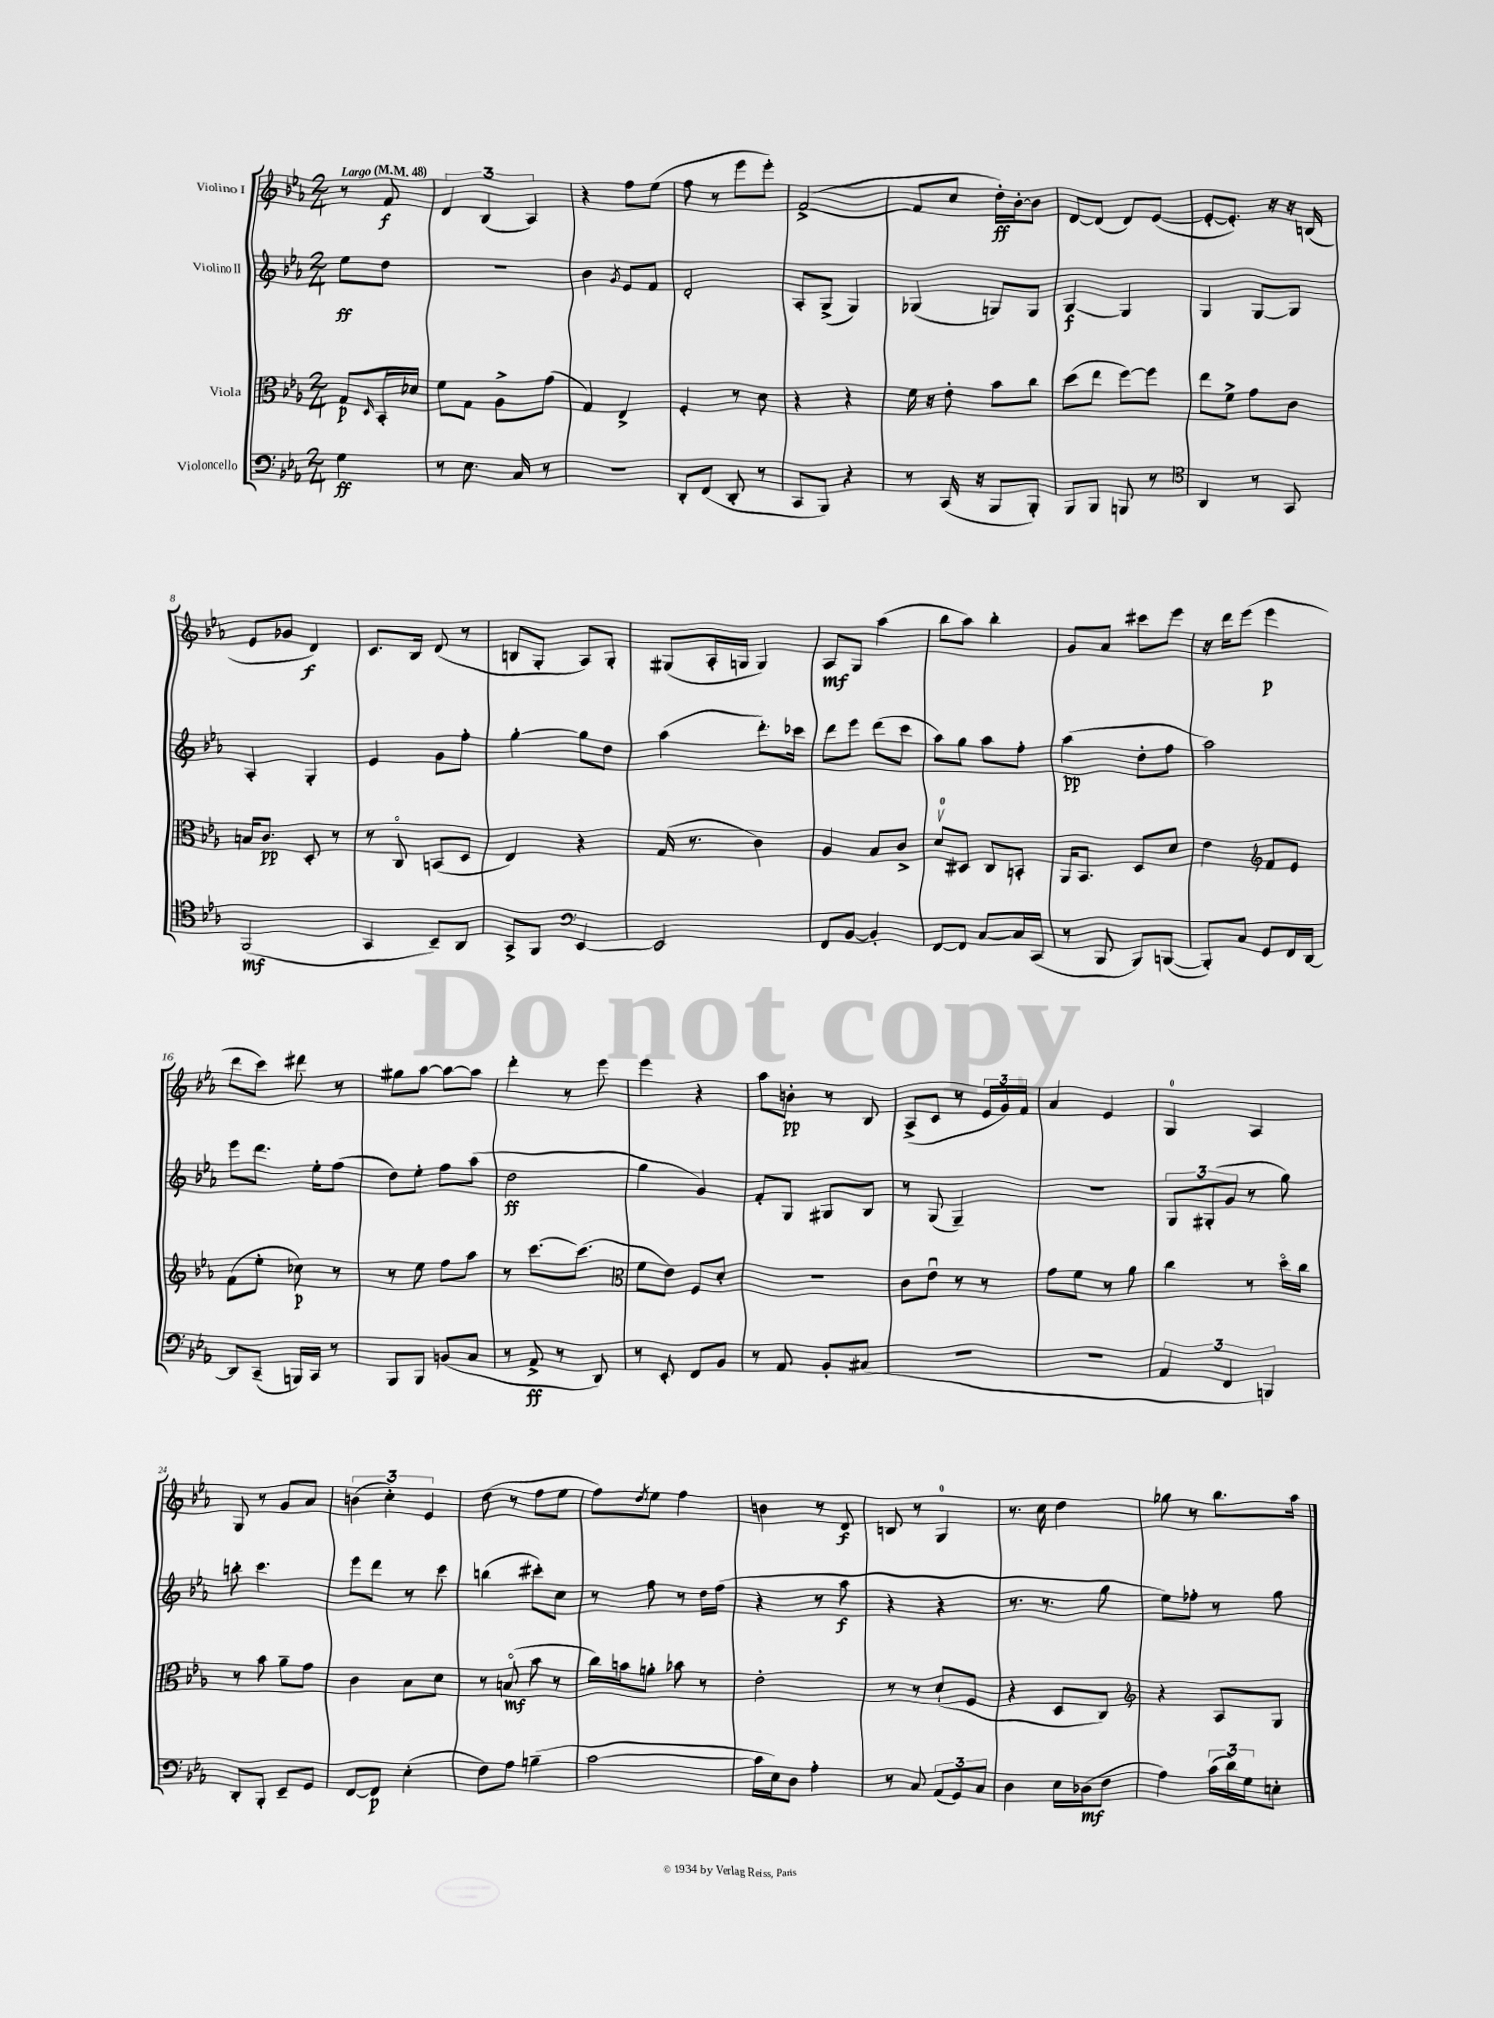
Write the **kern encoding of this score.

**kern	**dynam	**kern	**dynam	**kern	**dynam	**kern	**dynam
*part4	*part4	*part3	*part3	*part2	*part2	*part1	*part1
*staff4	*staff4	*staff3	*staff3	*staff2	*staff2	*staff1	*staff1
*I"Violoncello	*	*I"Viola	*	*I"Violino II	*	*I"Violino I	*
*clefF4	*	*clefC3	*	*clefG2	*	*clefG2	*
*k[b-e-a-]	*	*k[b-e-a-]	*	*k[b-e-a-]	*	*k[b-e-a-]	*
*M2/4	*	*M2/4	*	*M2/4	*	*M2/4	*
*MM48	*	*MM48	*	*MM48	*	*MM48	*
=	=	=	=	=	=	=	=
!	!	!	!	!	!	!LO:TX:a:B:t=Largo	!
4G\	ff	8G/L	p	8ee-\L	ff	8r	.
.	.	16qqD/	.	.	.	.	.
.	.	16BB-'/L	.	8dd\J	.	8f/	f
.	.	16d-X/JJ	.	.	.	.	.
=1	=1	=1	=1	=1	=1	=1	=1
8r	.	8f\L	.	2r	.	6d/	.
8.E-\	.	8G\J	.	.	.	.	.
.	.	.	.	.	.	(6B-/	.
.	.	8A-^\L	.	.	.	.	.
16C/	.	.	.	.	.	.	.
.	.	.	.	.	.	6A-/)	.
8r	.	(8g\J	.	.	.	.	.
=2	=2	=2	=2	=2	=2	=2	=2
2r	.	4G/)	.	4b-\	.	4r	.
.	.	.	.	8qg/	.	.	.
.	.	4E-^/	.	8e-/L	.	8ff\L	.
.	.	.	.	8f/J	.	(8ee-\J	.
=3	=3	=3	=3	=3	=3	=3	=3
8DD'/L	.	4F'/	.	2d'/	.	8ff\	.
(8FF/J	.	.	.	.	.	8r	.
8DD'/	.	8r	.	.	.	8eee-\L	.
8r	.	8d\	.	.	.	8eee-'\J)	.
=4	=4	=4	=4	=4	=4	=4	=4
8CC/L	.	4r	.	8A-'/L	.	([2f^/	.
8BBB-/J)	.	.	.	(8G^/J	.	.	.
4r	.	4r	.	4G/)	.	.	.
=5	=5	=5	=5	=5	=5	=5	=5
8r	.	16f\	.	(4G-X/	.	8f/L]	.
.	.	16r	.	.	.	.	.
(16CC/	.	8e-'\	.	.	.	8cc/J	.
16r	.	.	.	.	.	.	.
8BBB-/L	.	8b-\L	.	8Gn/L)	.	16dd'\LL)	ff
.	.	.	.	.	.	[16b-'\J	.
8BBB-'/J)	.	8cc\J	.	8G/J	.	8b-\J]	.
=6	=6	=6	=6	=6	=6	=6	=6
8BBB-/L	.	(8dd\L	.	[4G/	f	[8d/L	.
8BBB-/J	.	8ee-\J	.	.	.	(8d/J]	.
8BBBn/	.	[8ff\L)	.	4G/]	.	8d/L)	.
8r	.	8ff\J]	.	.	.	([8e-/J	.
=7	=7	=7	=7	=7	=7	=7	=7
*clefC4	*	*	*	*	*	*	*
4AA-/	.	8ee-\L	.	4G/	.	8e-'/L_	.
.	.	8f^\J	.	.	.	8.e-'/J])	.
8r	.	8g\L	.	[8G/L	.	.	.
.	.	.	.	.	.	16r	.
8GG/	.	8c\J	.	8G/J]	.	16r	.
.	.	.	.	.	.	(16Bn/	.
!!LO:LB:g=z
=8	=8	=8	=8	=8	=8	=8	=8
(2FF/	mf	16Bn/KL	.	4A-'/	.	8e-/L	.
.	.	8.c/J	pp	.	.	.	.
.	.	.	.	.	.	8g-X/J	.
.	.	8D'/	.	4G'/	.	4d/)	f
.	.	8r	.	.	.	.	.
=9	=9	=9	=9	=9	=9	=9	=9
4GG/	.	8r	.	4e-/	.	8.c/L	.
.	.	8C/	.	.	.	.	.
.	.	.	.	.	.	16B-/Jk	.
8BB-~/L)	.	(8BBn/L	.	8g\L	.	(8d/	.
8AA-/J	.	8D/J	.	8ff'\J	.	8r	.
=10	=10	=10	=10	=10	=10	=10	=10
8GG^/L	.	4E-/)	.	[4gg'\	.	8Bn/L	.
8FF/J	.	.	.	.	.	8G'/J	.
*clefF4	*	*	*	*	*	*	*
[4EE-/	.	4r	.	8gg\L]	.	8A-/L)	.
.	.	.	.	8dd\J	.	8G'/J	.
=11	=11	=11	=11	=11	=11	=11	=11
2EE-/]	.	(16G/	.	(4aa-\	.	(8G#X/L	.
.	.	8.r	.	.	.	.	.
.	.	.	.	.	.	16A-'/L	.
.	.	.	.	.	.	16Gn/JJ	.
.	.	4c\)	.	8.ddd'\L)	.	4G/)	.
.	.	.	.	16ccc-X\Jk	.	.	.
=12	=12	=12	=12	=12	=12	=12	=12
8FF/L	.	4A-/	.	8ddd\L	.	8A-/L	mf
[8BB-/J	.	.	.	8eee-\J	.	8G/J	.
4BB-'/]	.	8B-/L	.	(8ddd\L	.	(4aa-\	.
.	.	8c^/J	.	8ccc\J	.	.	.
=13	=13	=13	=13	=13	=13	=13	=13
[8FF/L	.	8dv/L	.	8aa-\L)	.	8bb-\L	.
8FF/J]	.	8D#X/J	.	8gg\J	.	8aa-\J)	.
[8C/L	.	8C/L	.	8aa-\L	.	4bb-'\	.
16C/L]	.	8BBn'/J	.	8ff'\J	.	.	.
(16CC/JJ	.	.	.	.	.	.	.
=14	=14	=14	=14	=14	=14	=14	=14
8r	.	16AA-/KL	.	(4aa-\	pp	8g/L	.
.	.	8.BB-/J	.	.	.	.	.
8BBB-/	.	.	.	.	.	8a-/J	.
8BBB-/L)	.	8D/L	.	8dd'\L	.	8ccc#X\L	.
([8BBBn/J	.	8d/J	.	8ff\J	.	8eee-\J	.
=15	=15	=15	=15	=15	=15	=15	=15
8BBB'/L])	.	4e-\	.	2aa-\)	.	16r	.
.	.	.	.	.	.	16ddd\KL	.
8C/J	.	.	.	.	.	(8eee-\J	.
*	*	*clefG2	*	*	*	*	*
8GG/L	.	8f/L	.	.	.	4eee-\	p
16FF/L	.	8e-/J	.	.	.	.	.
[16DD/JJ	.	.	.	.	.	.	.
!!LO:LB:g=z
=16	=16	=16	=16	=16	=16	=16	=16
8DD/L]	.	(8f\L	.	8eee-\L	.	8ddd\L	.
(8CC~/J	.	8ee-'\J	.	8.ddd\J	.	8ccc\J)	.
16BBBn/LL)	.	8cc-X\)	p	.	.	8ddd#X\	.
16CC/JJ	.	.	.	16ee-'\KL	.	.	.
8r	.	8r	.	(8ff\J	.	8r	.
=17	=17	=17	=17	=17	=17	=17	=17
8BBB-/L	.	8r	.	8dd\L)	.	8gg#X\L	.
8BBB-/J	.	8ee-\	.	8ee-'\J	.	[8aa-\J	.
(8BBn/L	.	8ff\L	.	8ff\L	.	8aa-\L_	.
8C/J	.	8aa-\J	.	(8aa-\J	.	8aa-\J]	.
=18	=18	=18	=18	=18	=18	=18	=18
8r	.	8r	.	2dd\	ff	4ddd'\	.
8AA-^/	ff	[8.ccc\L	.	.	.	.	.
8r	.	.	.	.	.	8r	.
.	.	(8.ccc\J]	.	.	.	.	.
8DD/)	.	.	.	.	.	8eee-\	.
=19	=19	=19	=19	=19	=19	=19	=19
*	*	*clefC3	*	*	*	*	*
8r	.	8f\L	.	4gg\	.	4eee-\	.
8EE-'/	.	8e-\J)	.	.	.	.	.
8FF/L	.	8F/L	.	4g/)	.	4r	.
8BB-/J	.	8d'/J	.	.	.	.	.
=20	=20	=20	=20	=20	=20	=20	=20
8r	.	2r	.	8f'/L	.	8aa-\L	.
8AA-/	.	.	.	8G/J	.	8bn'\J	pp
8BB-'/L	.	.	.	8G#X/L	.	8r	.
(8C#X/J	.	.	.	8B-/J	.	8B-/	.
=21	=21	=21	=21	=21	=21	=21	=21
2r	.	8c\L	.	8r	.	(8A-^/L	.
.	.	8e-u\J	.	(8G/	.	8c/J	.
.	.	8r	.	4G~/)	.	8r	.
.	.	8r	.	.	.	24e-/LL	.
.	.	.	.	.	.	24g/)	.
.	.	.	.	.	.	24f/JJ	.
=22	=22	=22	=22	=22	=22	=22	=22
2r	.	8g\L	.	2r	.	4a-/	.
.	.	8f\J	.	.	.	.	.
.	.	8r	.	.	.	4e-/	.
.	.	8a-\	.	.	.	.	.
=23	=23	=23	=23	=23	=23	=23	=23
6AA-/	.	4cc\	.	12G/L	.	4G/	.
.	.	.	.	(12G#X'/	.	.	.
6FF/	.	.	.	12g/J	.	.	.
.	.	8r	.	8r	.	4A-/	.
6BBBn/)	.	.	.	.	.	.	.
.	.	16dd\LL	.	8gg\)	.	.	.
.	.	16cc\JJ	.	.	.	.	.
!!LO:LB:g=z
=24	=24	=24	=24	=24	=24	=24	=24
8DD'/L	.	8r	.	8bbn'\	.	8G/	.
8BBB-'/J	.	8b-\	.	4.ccc\	.	8r	.
8EE-~/L	.	8a-~\L	.	.	.	8g/L	.
8GG/J	.	8g\J	.	.	.	8a-/J	.
=25	=25	=25	=25	=25	=25	=25	=25
[8FF/L	.	4c\	.	8eee-\L	.	(6bn\	.
8FF/J]	p	.	.	8ddd\J	.	.	.
.	.	.	.	.	.	6cc'\)	.
(4E-'\	.	8B-\L	.	8r	.	.	.
.	.	.	.	.	.	6e-/	.
.	.	8d\J	.	8ccc\	.	.	.
=26	=26	=26	=26	=26	=26	=26	=26
8F\L)	.	8r	.	(4bbn\	.	(8dd\	.
8A-\J	.	(8Bn/	mf	.	.	8r	.
(4Bn~\	.	8b-\	.	8ccc#X'\L)	.	8ff\L	.
.	.	8r	.	8cc\J	.	8ee-\J	.
=27	=27	=27	=27	=27	=27	=27	=27
[2c\	.	16cc\LL)	.	8r	.	8ff\L)	.
.	.	16bn\J	.	.	.	.	.
.	.	.	.	.	.	8qdd/	.
.	.	8an'\J	.	8ff\	.	8ee-\J	.
.	.	8b-X\	.	8r	.	4ff\	.
.	.	8r	.	16dd\LL	.	.	.
.	.	.	.	(16ff\JJ	.	.	.
=28	=28	=28	=28	=28	=28	=28	=28
16c\LL]	.	2e-'\	.	4r	.	4bn\	.
16E-\J)	.	.	.	.	.	.	.
8D\J	.	.	.	.	.	.	.
4A-'\	.	.	.	8r	.	8r	.
.	.	.	.	8aa-\	f	8d/	f
=29	=29	=29	=29	=29	=29	=29	=29
8r	.	8r	.	4r	.	8Bn/	.
8C/	.	8r	.	.	.	8r	.
(12AA-/L	.	(8d`/L	.	4r	.	4G/	.
12GG/)	.	.	.	.	.	.	.
.	.	8F/J	.	.	.	.	.
12C/J	.	.	.	.	.	.	.
=30	=30	=30	=30	=30	=30	=30	=30
4D\	.	4r	.	8.r	.	8.r	.
.	.	.	.	8.r	.	16cc\	.
16E-\LL	.	8D/L	.	.	.	4dd\	.
(16D-X\J	mf	.	.	.	.	.	.
8F\J	.	8C/J)	.	8gg\	.	.	.
=31	=31	=31	=31	=31	=31	=31	=31
*	*	*clefG2	*	*	*	*	*
4A-\)	.	4r	.	8ee-\L)	.	8gg-X\	.
.	.	.	.	8ff-X'\J	.	8r	.
(24c\LL	.	8A-/L	.	8r	.	8.bb-\L	.
24d\)	.	.	.	.	.	.	.
24G\J	.	.	.	.	.	.	.
8En'\J	.	8G/J	.	8gg\	.	.	.
.	.	.	.	.	.	16aa-\Jk	.
==	==	==	==	==	==	==	==
*-	*-	*-	*-	*-	*-	*-	*-
